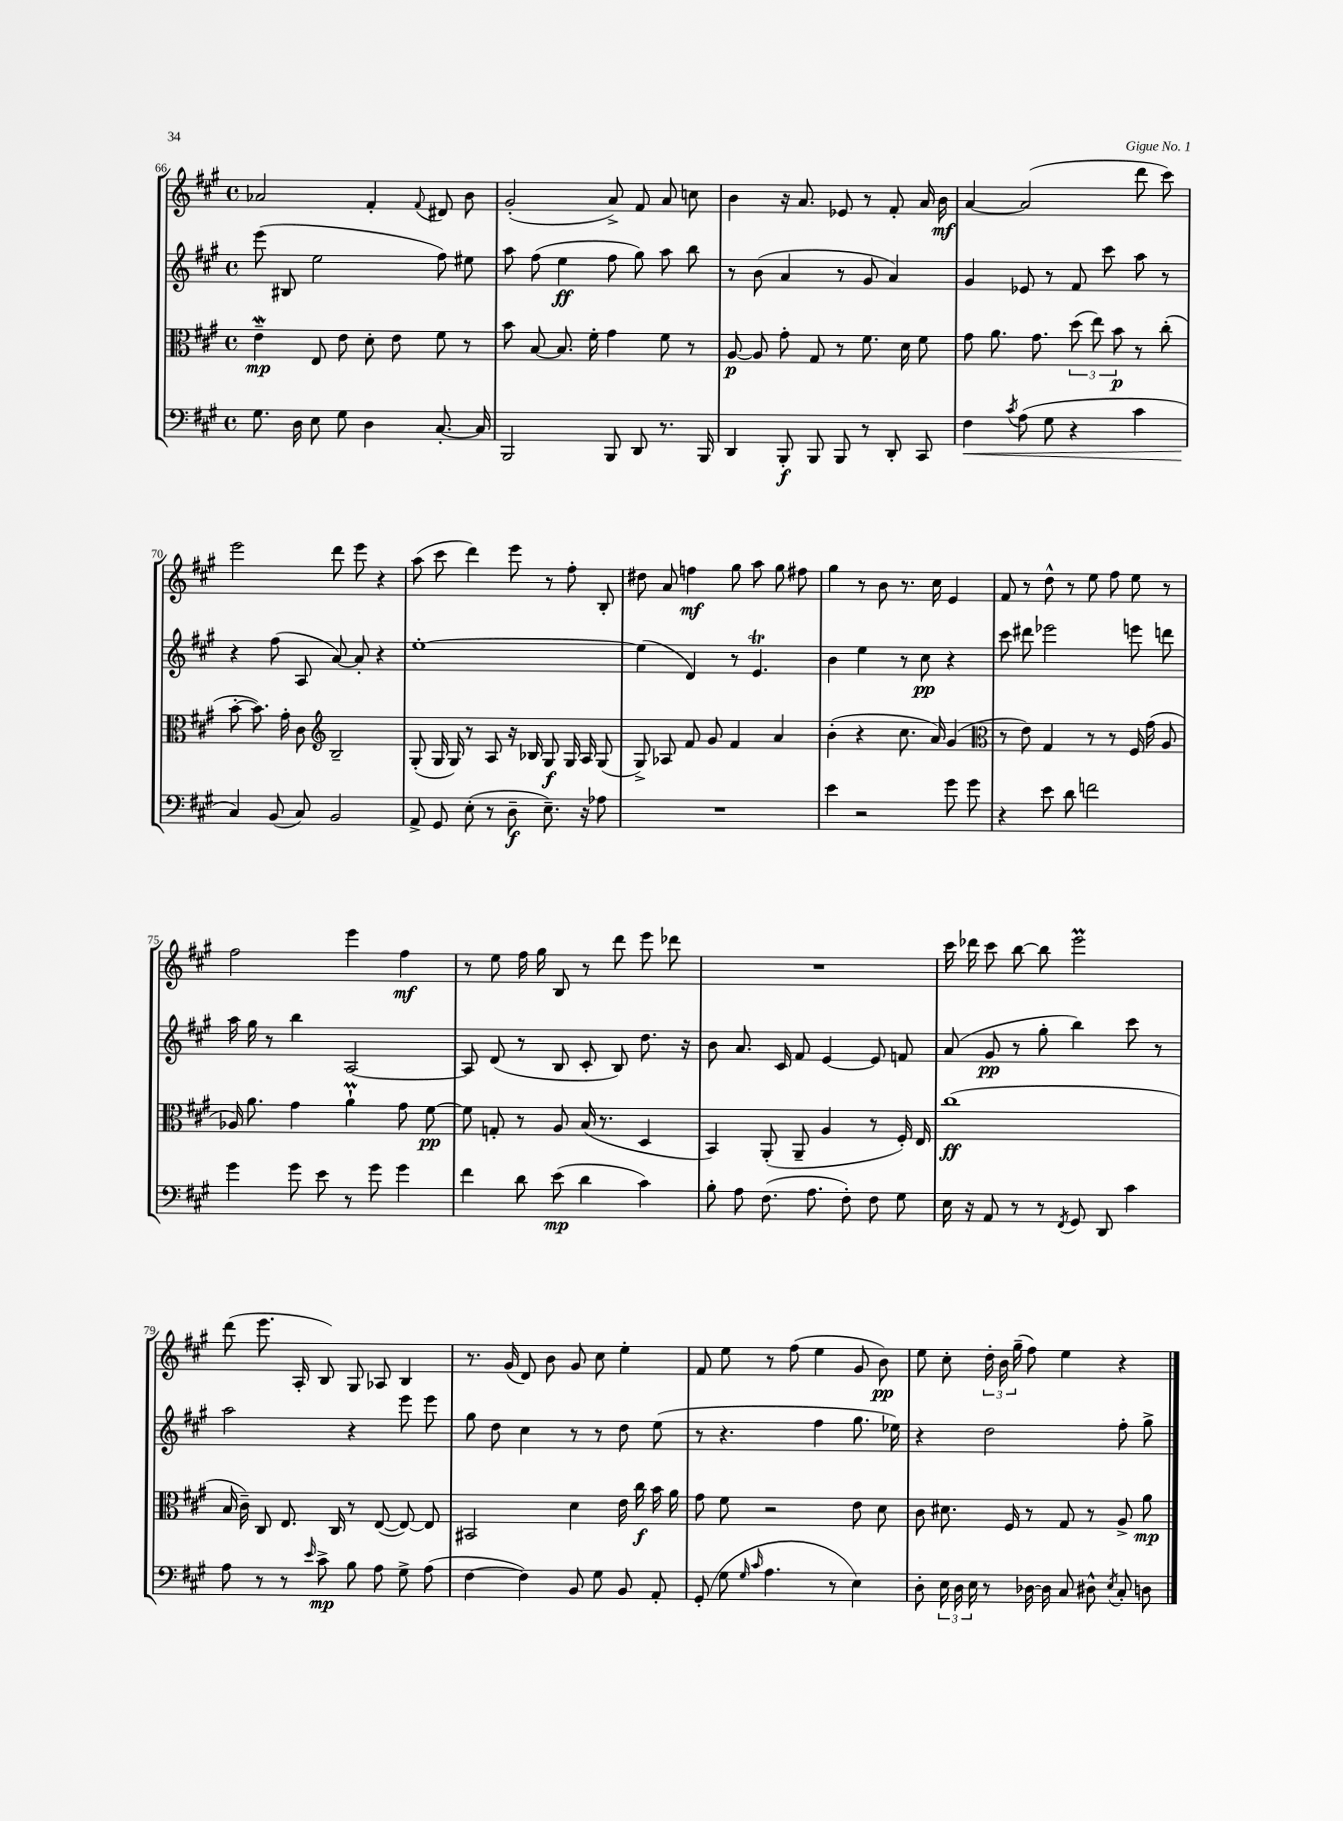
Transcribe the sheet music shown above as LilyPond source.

<<
\new StaffGroup <<
\new Staff = "s0" {
    \clef treble \key a \major \defaultTimeSignature \time 4/4
    \autoBeamOff aes'2 fis'4-. \appoggiatura { fis'8 } dis'8 b'8 |
    gis'2-.( a'8->) fis'8 a'8 c''8 |
    b'4 r16 a'8. ees'8 r8 fis'8-. a'16 b'16\mf |
    a'4~ a'2( d'''8 cis'''8) |
    e'''2 d'''8 e'''8 r4 |
    a''8( cis'''8 d'''4) e'''8 r8 fis''8-. b8-. |
    dis''8 a'8 f''4\mf gis''8 a''8 gis''8 fis''8 |
    gis''4 r8 b'8 r8. cis''16 e'4 |
    fis'8 r8 d''8-^ r8 e''8 fis''8 e''8 r8 |
    fis''2 e'''4 fis''4\mf |
    r8 e''8 fis''16 gis''16 b8 r8 d'''8 e'''8 des'''8 |
    R1 |
    cis'''16 des'''16 cis'''8 b''8~ b''8 e'''2\prall |
    d'''8( e'''8. a16-. b8) gis8 aes8 b4 |
    r8. gis'16( d'8) b'8 gis'8 cis''8 e''4-. |
    fis'8 e''8 r8 fis''8( e''4 gis'8 b'8\pp) |
    e''8 cis''8-. \tuplet 3/2 { d''16-. b'16 gis''16--( } fis''8) e''4 r4 \bar "|." |
}
\new Staff = "s1" {
    \clef treble \key a \major \defaultTimeSignature \time 4/4
    \autoBeamOff e'''8( bis8 e''2 fis''8) eis''8 |
    a''8 fis''8( e''4\ff fis''8 gis''8) a''8 b''8 |
    r8 b'8( a'4 r8 gis'8 a'4) |
    gis'4 ees'8 r8 fis'8 cis'''8 a''8 r8 |
    r4 fis''8( a8 a'8~) a'8-. r4 |
    e''1~-. |
    e''4( d'4) r8 e'4.\trill |
    b'4 e''4 r8 cis''8\pp r4 |
    cis'''8 dis'''8 ees'''2 e'''8 d'''8 |
    a''16 gis''16 r8 b''4 a2~ |
    a8 d'8( r8 b8 cis'8-. b8) d''8. r16 |
    b'8 a'8. cis'16 fis'8 e'4~ e'8 f'8 |
    a'8( gis'8\pp r8 gis''8-. b''4) cis'''8 r8 |
    a''2 r4 e'''8 e'''8 |
    gis''8 d''8 cis''4 r8 r8 d''8 e''8( |
    r8 r4. fis''4 gis''8. ees''16) |
    r4 d''2 fis''8-. gis''8-> \bar "|." |
}
\new Staff = "s2" {
    \clef alto \key a \major \defaultTimeSignature \time 4/4
    \autoBeamOff e'4--\mordent\mp e8 e'8 d'8-. e'8 fis'8 r8 |
    b'8 b8~ b8. fis'16-. gis'4 fis'8 r8 |
    a8~\p a8 gis'8-. gis8 r8 fis'8. d'16 fis'8 |
    gis'8 a'8. gis'8. \tuplet 3/2 { d''8( e''8) b'8\p } r8 cis''8-.( |
    b'8~-. b'8.) gis'16-. cis'8 \clef treble b2-- |
    gis8-.( gis16 gis16) r8 a8 r16 bes16 gis8\f gis16 a16 gis8( |
    gis8->) aes8 fis'8 gis'8 fis'4 a'4 |
    b'4-.( r4 cis''8. a'16) gis'4( |
    \clef alto r8 e'8) gis4 r8 r8 fis16 gis'16( a8 |
    aes16) a'8. gis'4 a'4-!\prall gis'8 fis'8~\pp |
    fis'8 g8-. r8 a8 b16( r8. d4 |
    b,4) a,8-.( a,8-- a4 r8 fis16-.) e16 |
    cis''1\ff( |
    b16 cis'16--) cis8 e8. cis16 r8 e8~( e8~) e8 |
    bis,2 d'4 e'16 cis''16\f b'16 a'16 |
    gis'8 fis'8 r2 e'8 d'8 |
    cis'8 dis'8. fis16 r8 gis8 r8 a8-> a'8\mp \bar "|." |
}
\new Staff = "s3" {
    \clef bass \key a \major \defaultTimeSignature \time 4/4
    \autoBeamOff gis8. d16 e8 gis8 d4 cis8.~-. cis16 |
    b,,2 b,,8 d,8 r8. b,,16 |
    d,4 b,,8-.\f b,,8 b,,8 r8 d,8-. cis,8 |
    fis4\< \acciaccatura { cis'8 } a8( gis8 r4 cis'4 |
    cis4\!) b,8( cis8) b,2 |
    a,8-> gis,8 e8-.( r8 d8--\f e8.--) r16 aes8 |
    R1 |
    e'4 r2 gis'8 gis'8 |
    r4 e'8 d'8 f'2 |
    gis'4 gis'8 e'8 r8 gis'8 gis'4 |
    fis'4 d'8 e'8\mp( d'4 cis'4) |
    b8-. a8 fis8.( a8. fis8-.) fis8 gis8 |
    e16 r16 a,8 r8 r8 \acciaccatura { fis,8 } gis,8 d,8 cis'4 |
    a8 r8 r8 \grace { e'16 } cis'8->\mp b8 a8 gis8-> a8( |
    fis4~ fis4) b,8 gis8 b,8 a,8-. |
    gis,8-.( gis8 \grace { gis16 cis'16 } a4. r8 e4) |
    d8-. \tuplet 3/2 { e16 d16 e16 } r8 des16~ des16 cis8 dis8-^ \acciaccatura { e8 } cis8-. d8 \bar "|." |
}
>>
>>
\layout { \context { \Score currentBarNumber = #66 } }
